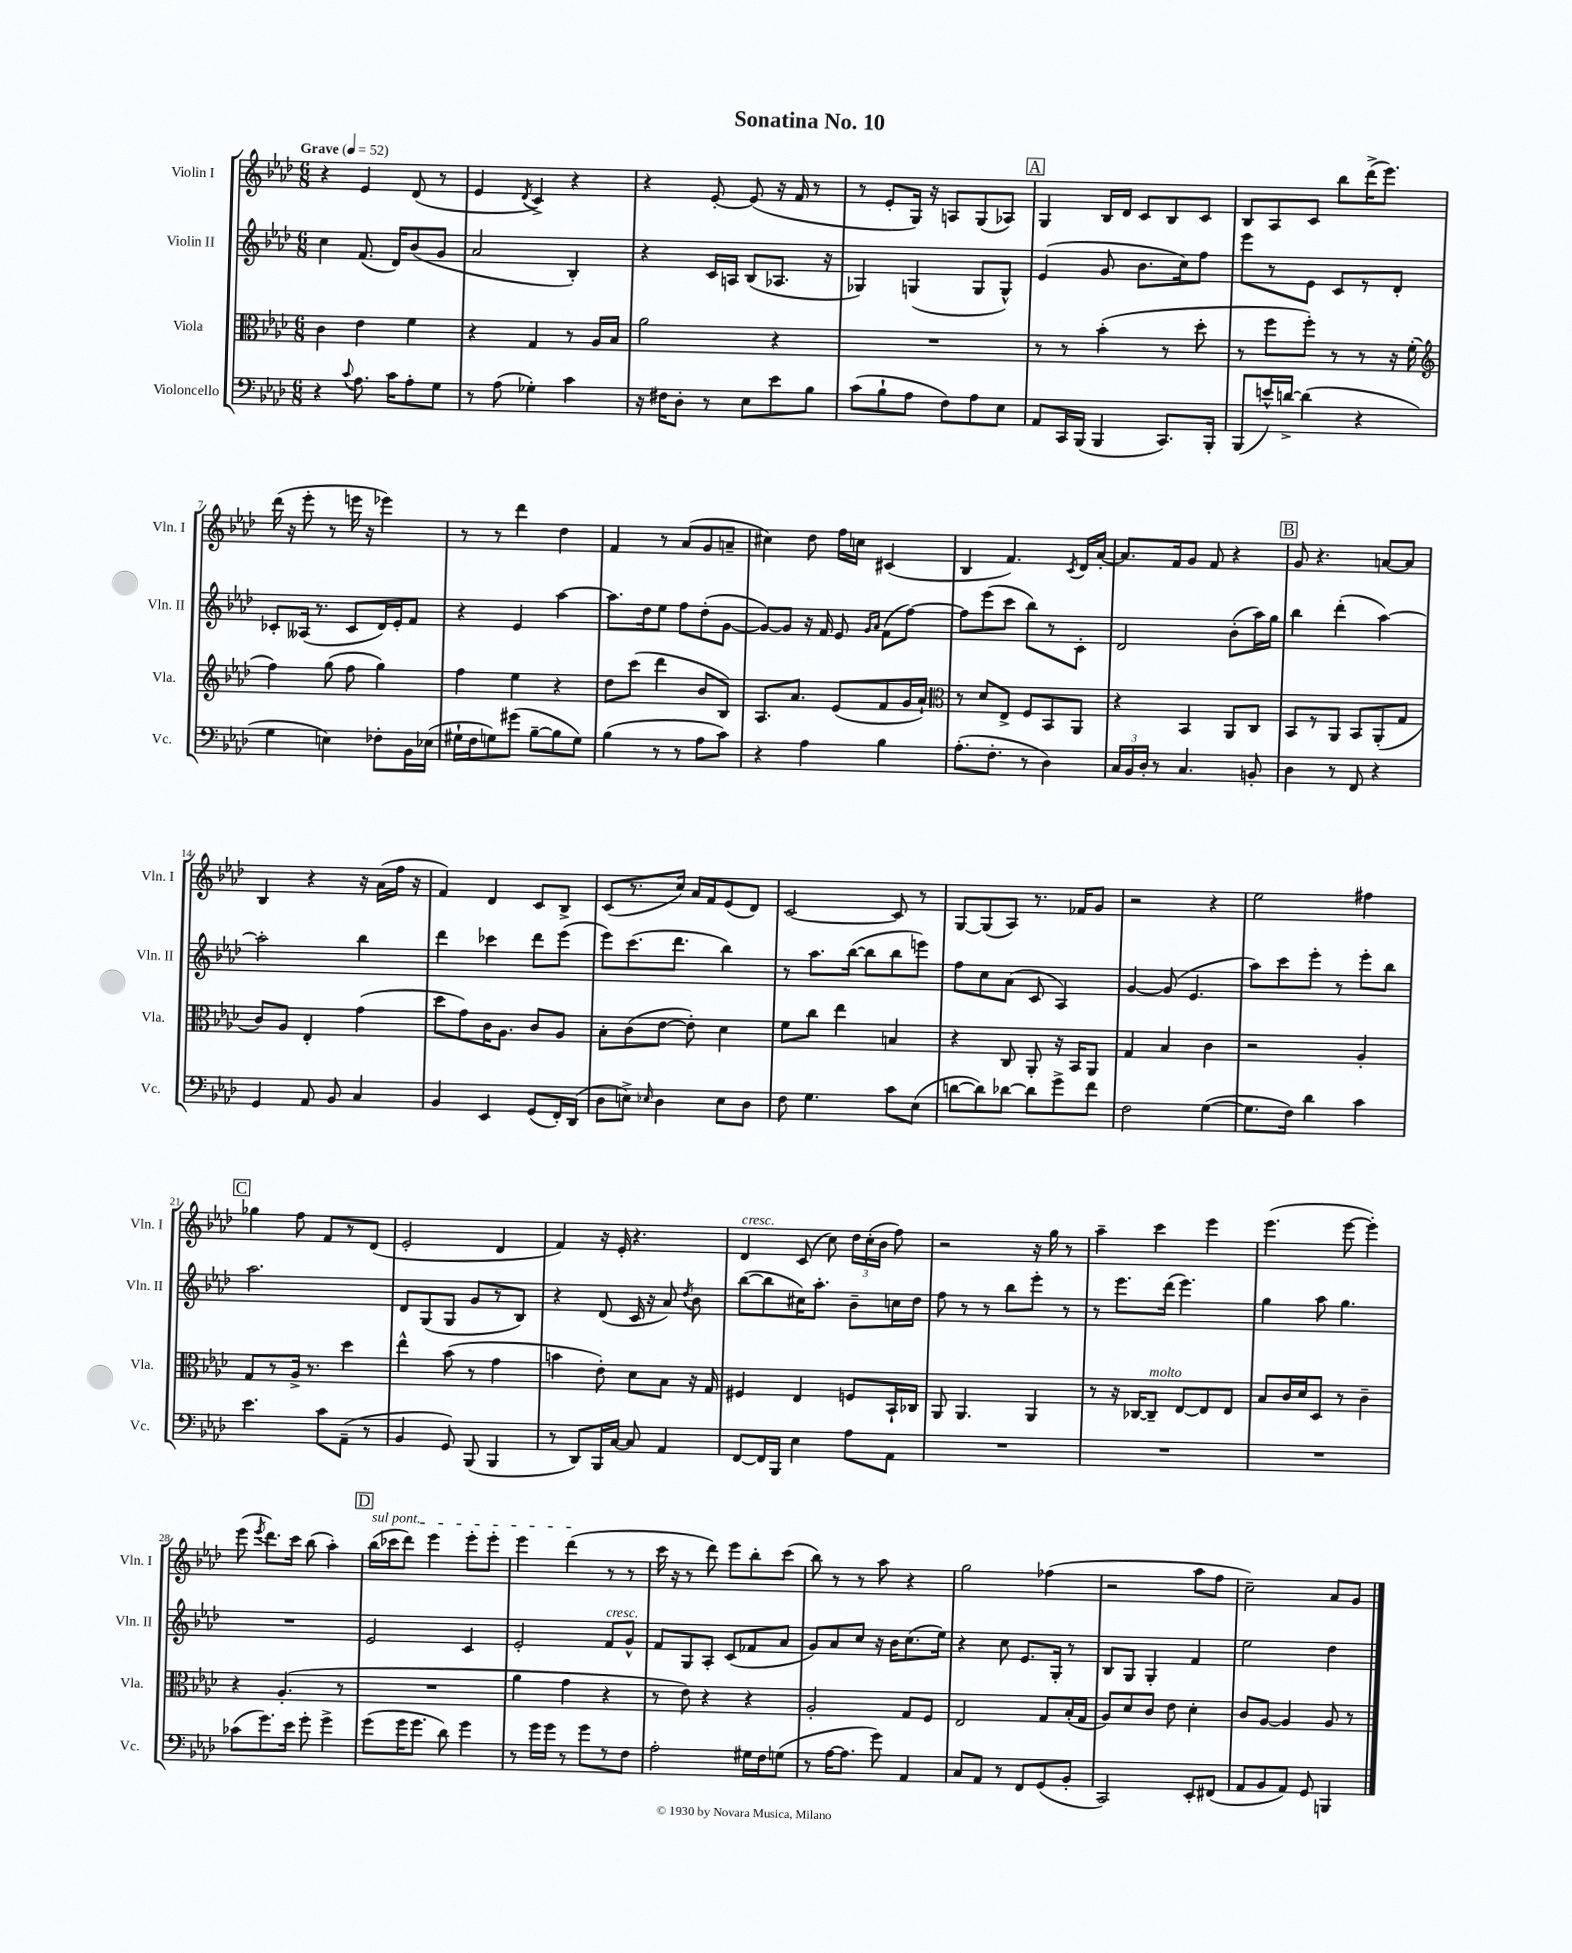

**kern	**kern	**kern	**kern
*staff4	*staff3	*staff2	*staff1
*clefF4	*clefC3	*clefG2	*clefG2
*k[b-e-a-d-]	*k[b-e-a-d-]	*k[b-e-a-d-]	*k[b-e-a-d-]
*M6/8	*M6/8	*M6/8	*M6/8
*MM52	*MM52	*MM52	*MM52
4r	4c	4cc	4r
8qqc	.	.	.
8.A-	4e-	(8.f	4e-
16c	.	16d-)	.
8A-'	4f	(8b-	(8d-
8G	.	8g	8r
=	=	=	=
8r	4r	2a-	4e-
(8A-	.	.	.
.	.	.	8qd-
4G-')	4G	.	4c^)
4c	8r	4B-')	4r
.	16A-	.	.
.	16B-	.	.
=	=	=	=
16r	2a-	4r	4r
16F#	.	.	.
8D-'	.	.	.
8r	.	16c	[8e-'
.	.	16A	.
8E-	.	(8B-	(8e-]
8e-	4r	8.A-	16r
.	.	.	16f
8B-	.	.	8r
.	.	16r	.
=	=	=	=
(8c	2.r	4G-)	8r
8B-`	.	.	8e-'
8A-	.	(4G	16G)
.	.	.	16r
8F)	.	.	8A
8A-	.	8G	(8G
8E-	.	8G^^)	8A-)
=	=	=	=
8AA-	8r	(4e-	4G
16CC	8r	.	.
(16BBB-	.	.	.
4BBB-	(4b-'	8g	16B-
.	.	.	16d-
.	.	8.b-	8c
8.CC)	8r	.	8B-
.	.	16cc)	.
.	8dd-'	8ff	8c
16BBB-'	.	.	.
=	=	=	=
(8BBB-	8r	8eee-	8B-
16e^^)	8ff	8r	8A-
[16d^	.	.	.
(4d]	8ff')	8e-	8c
.	8r	8c	8bb-
4r	8r	8r	(16ddd-^
.	.	.	8.eee-)
.	16r	8d-'	.
.	(16f'	.	.
=	=	=	=
*	*clefG2	*	*
4G	4ff)	8c-'	(16ddd-
.	.	.	16r
.	.	(16A--	8eee-'
.	.	8.r	.
4E)	(8gg	.	8r
.	8ff	8c-	16eee
.	.	.	16r
8F-'	4gg)	16d-)	4eee-)
.	.	16e-'	.
16BB-	.	8f	.
(16E-	.	.	.
=	=	=	=
16G#`	4ff	4r	8r
16F	.	.	.
8G)	.	.	8r
(8g#	4ee-	4e-	4ddd-
[8B-~	.	.	.
8B-]	4r	[4aa-	4dd-
8G)	.	.	.
=	=	=	=
(4B-	8dd-	8.aa-]	4f
.	(8ccc	.	.
.	.	16dd-	.
8r	4ddd-	8ee-	8r
8r	.	8ff	(8a-
8A-	8b-	(8dd-'	8g
8c)	8B-)	[8g	8a~
=	=	=	=
4r	8.A-	8g_)	4cc#)
.	.	8g]	.
.	8.a-	.	.
4A-	.	16r	8dd-
.	.	16f	.
.	(8e-	8e-	16ff
.	.	.	16cc
.	.	16qqg	.
.	.	16qqa-	.
4B-	8f	(8f	(4c#
.	16g	[8ff)	.
.	16a-`)	.	.
=	=	=	=
*	*clefC3	*	*
(8.A-'	8r	8ff]	4B-
.	8d-	(8eee-	.
8.F'	.	.	.
.	8E-^	8ccc	4.f)
8r	8F	8bb-)	.
4D-)	8BB-	8r	.
.	.	.	8qc
.	8AA-	8c'	16d-
.	.	.	[16a-'
=	=	=	=
24C	4r	2d-	8.a-]
24BB-	.	.	.
24D-'	.	.	.
8r	.	.	.
.	.	.	16f
4.C	4BB-	.	8g
.	.	.	8f
.	8AA-	(8b-'	4r
8BB'	8C	16aa-)	.
.	.	16gg	.
=	=	=	=
4D-	8BB-	4bb-	8g
.	8r	.	4.r
8r	8AA-	(4ddd-'	.
8FF	8BB-	.	.
4r	(8AA-'	[4aa-)	[8a
.	8G	.	8a]
=	=	=	=
4GG	8c)	2aa-']	4B-
.	8A-	.	.
8AA-	4E-'	.	4r
8BB-	.	.	.
4C	(4g	4bb-	16r
.	.	.	(16a-
.	.	.	16ff
.	.	.	16r
=	=	=	=
4BB-	8dd-	4ddd-	4f)
.	8g)	.	.
4EE-	16c	4ccc-	4d-
.	8.A-	.	.
(8GG	8c	8ddd-	8c
16FF')	8A-	(8eee-	8B-^
(16DD-	.	.	.
=	=	=	=
8D-	8B-'	8eee-)	(8c
8E^)	(8c	(8.ccc	8.r
16qqE-	.	.	.
4D-	[8e-	.	.
.	.	8.ddd-	16cc)
.	8e-'])	.	16a-
.	.	.	16f
8E-	4d-	4bb-)	(8e-
8D-	.	.	8d-)
=	=	=	=
8F	8f	8r	[2c
4.G	8cc	8.aa-	.
.	4ee-	.	.
.	.	([16bb-	.
.	.	8bb-]	.
8c	4B	8bb-	8c]
(8E-	.	8eee)	8r
=	=	=	=
[8d	4r	8ff	[8G
8d])	.	8cc	(8G]
[8d-	8C	(8a-	8A-)
8d-]	8AA-'	8c	8.r
8g^	16r	4A-)	.
.	16BB-	.	16f-
8f	8AA-	.	8g
=	=	=	=
2F	4G	[4g	2r
.	4B-	(8g]	.
.	.	4.e-	.
([4G	4c	.	4r
=	=	=	=
8.G]	2r	8aa-)	2ee-
.	.	8ccc	.
16F)	.	.	.
4d-	.	8eee-'	.
.	.	8r	.
4c	4A-'	8eee-'	4ff#
.	.	8bb-	.
=	=	=	=
4.e-	8G	2.aa-	4gg-
.	8r	.	.
.	16A-^	.	8ff
.	8.r	.	.
8c	.	.	8f
(8AA-~	4dd-	.	8r
8r	.	.	(8d-
=	=	=	=
4BB-	4ee-^^	8d-	2e-'
.	.	(8G	.
8GG)	(8b-	8G	.
(8BBB-	8r	8g	.
4BBB-	4g	8r	4d-
.	.	8B-)	.
=	=	=	=
8r	4b	4r	4f)
8DD-)	.	.	.
16BBB-	8e-')	(8d-	16r
[16C	.	.	16e-'
8C]	8d-	16c	4.r
.	.	16r	.
4AA-	8B-	8a-)	.
.	.	8qdd-	.
.	16r	8b-	.
.	16G	.	.
=	=	=	=
[8FF	4F#	([8bb-	4d-
16FF]	.	8bb-]	.
16BBB-	.	.	.
4E-	4E-	16cc#)	(8c
.	.	8.aa-'	.
.	.	.	8cc)
8A-	8F	8b-~	24dd-
.	.	.	(24cc'
.	.	.	24b-
8AA-	16BB-`	16cc	8ff)
.	16C-	16dd-	.
=	=	=	=
2.r	8AA-	8ff	2r
.	4.AA-	8r	.
.	.	8r	.
.	.	8bb-	.
.	4AA-	8eee-'	16r
.	.	.	16gg
.	.	8r	8r
=	=	=	=
2.r	8r	8r	4aa-~
.	16r	8.eee-	.
.	[16C-	.	.
.	8C-~]	.	4ccc
.	.	(16ddd-	.
.	[8E-	4.eee-)	.
.	8E-]	.	4eee-
.	8E-	.	.
=	=	=	=
2.r	8B-	4gg	(4.eee-
.	16c	.	.
.	16d-	.	.
.	8D-	8aa-	.
.	8r	4.gg	[8eee-
.	4c~	.	4eee-'])
=	=	=	=
(8c-	4r	2.r	(8eee-
.	.	.	8qeee-
8.g)	.	.	8.ddd-)
.	(4.A-'	.	.
16e-	.	.	16ccc
8g'	.	.	(8bb-
4g^	.	.	4aa-')
.	8r	.	.
=	=	=	=
(8g	2.r	2e-	(16bb-
.	.	.	16ccc-
16g	.	.	8ddd-)
8.g	.	.	.
.	.	.	4eee-
8d-)	.	.	.
4g	.	4c	8eee-'
.	.	.	8eee-'
=	=	=	=
8r	4a-	2e-'	4eee-
16g	.	.	.
16g	.	.	.
8r	4g	.	(4ddd-
8g	.	.	.
8r	4r	8f	8r
8F	.	8g^^	8r
=	=	=	=
2A-'	8r	8f	16ccc
.	.	.	16r
.	8e-)	8G	8r
.	4r	8A-'	8ddd-)
.	.	(8c	8eee-
16G#	4r	8f-	8bb-'
16F	.	.	.
(8G	.	8a-	(8ccc
=	=	=	=
8r	2A-'	8g)	8bb-)
[16A-	.	8a-	8r
8.A-]	.	.	.
.	.	8cc	8r
8g)	.	16r	8aa-
.	.	16b-	.
4AA-	8G	(8.cc	4r
.	8F	.	.
.	.	16ee-)	.
=	=	=	=
8C	2E-	4r	2gg
8AA-	.	.	.
8r	.	8cc	.
8FF	.	8.e-	.
(8GG	8G	.	(4ff-
.	.	16G'	.
8BB-'	(16B-'	8r	.
.	16G	.	.
=	=	=	=
2CC)	8A-)	8B-	2r
.	8d-	8G	.
.	8c	4G'	.
.	8e-	.	.
8EE-'	4d-'	4f	8aa-
(8FF#	.	.	8ff
=	=	=	=
8AA-	8c	2ee-	2cc~)
8BB-	[8A-	.	.
8AA-)	4A-]	.	.
8GG	.	.	.
4BBB	8A-	4dd-	8a-
.	8r	.	8g
==	==	==	==
*-	*-	*-	*-
